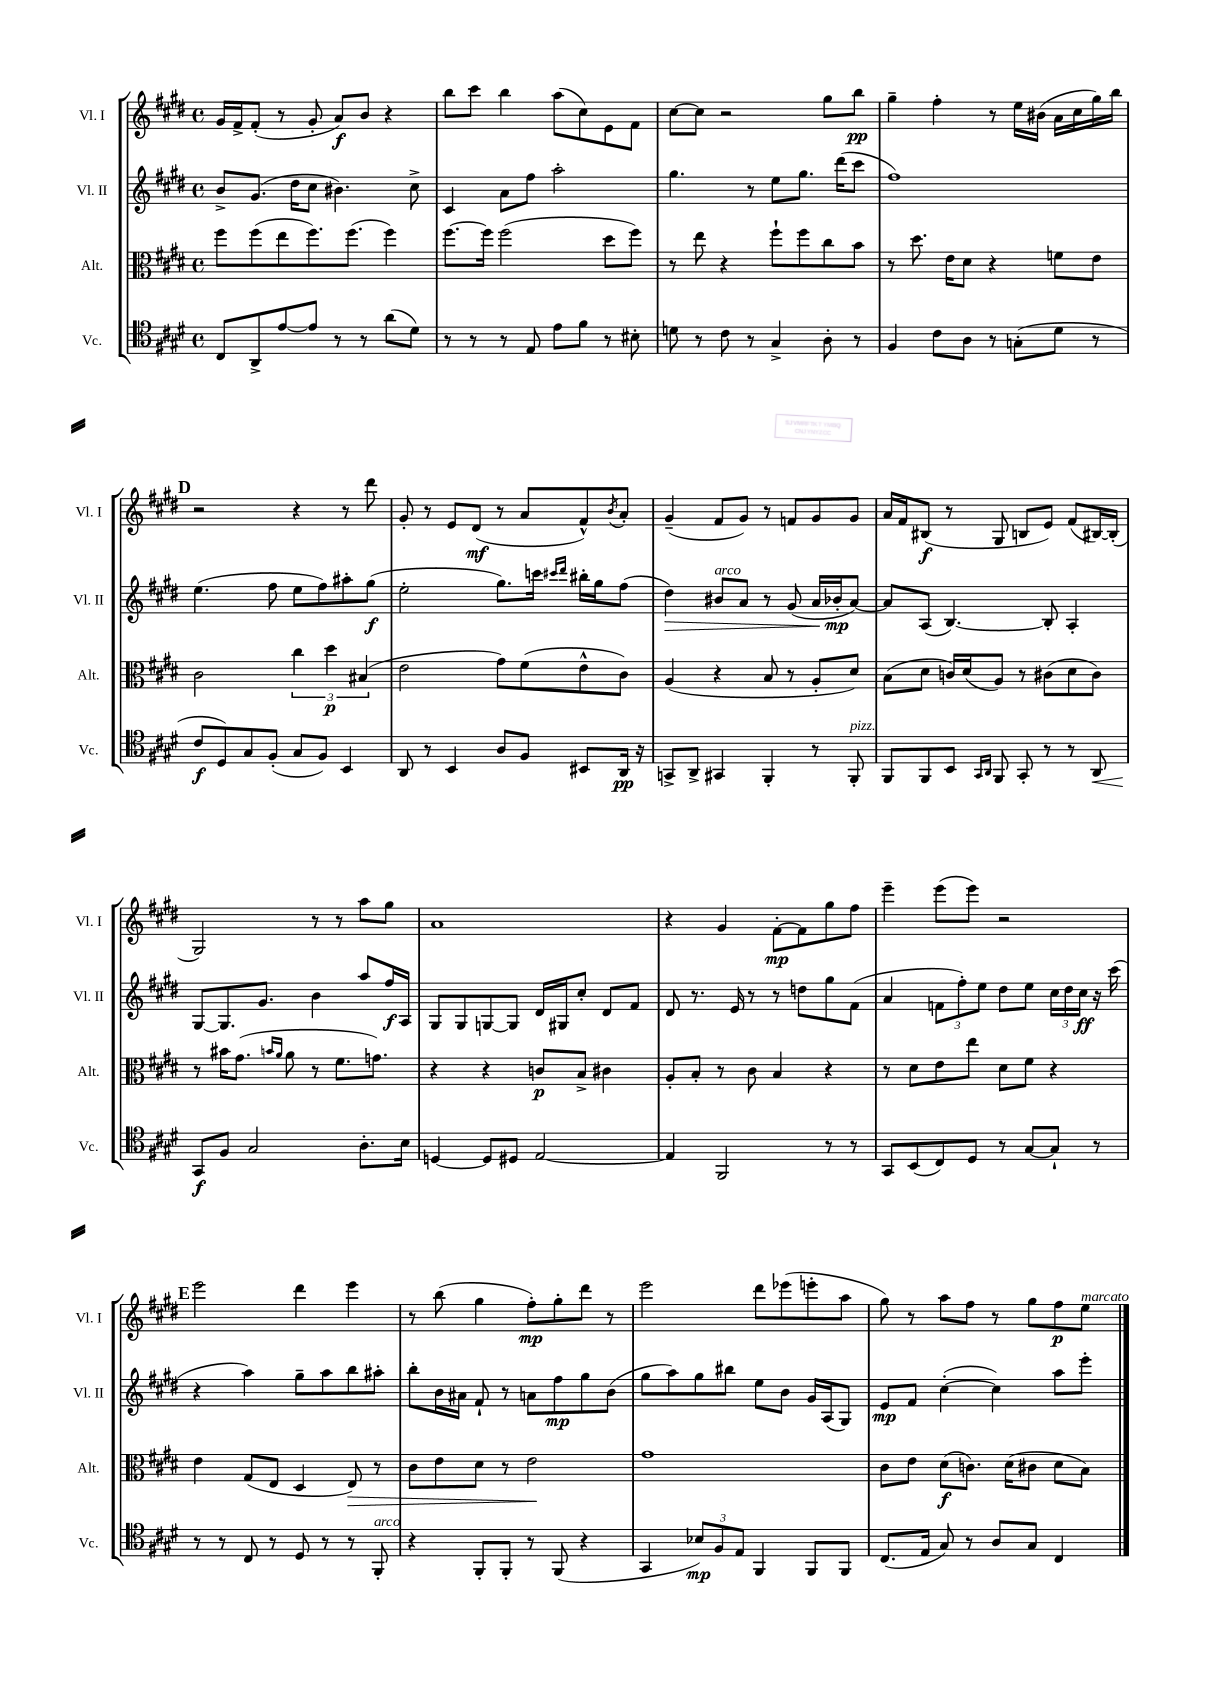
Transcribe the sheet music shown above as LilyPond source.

<<
\new StaffGroup <<
\new Staff = "s0" \with { instrumentName = "Vl. I" shortInstrumentName = "Vl. I" } {
    \clef treble \key e \major \defaultTimeSignature \time 4/4
    gis'16 fis'16-> fis'8-.( r8 gis'8-. a'8\f) b'8 r4 |
    b''8 cis'''8 b''4 a''8( cis''8) e'8 fis'8 |
    cis''8~ cis''8 r2 gis''8 b''8\pp |
    gis''4-- fis''4-. r8 e''16 bis'16( a'16 cis''16 gis''16) b''16 |
    \mark \markup { \bold "D" } r2 r4 r8 dis'''8 |
    gis'8-. r8 e'8 dis'8\mf( r8 a'8 fis'8-^) \acciaccatura { b'8 } a'8-. |
    gis'4--( fis'8 gis'8) r8 f'8 gis'8 gis'8 |
    a'16 fis'16 bis8\f( r8 gis8 b8 e'8) fis'8( bis16~) bis16-.( |
    gis2) r8 r8 a''8 gis''8 |
    a'1 |
    r4 gis'4 fis'8~-.\mp fis'8 gis''8 fis''8 |
    e'''4-- e'''8( e'''8) r2 |
    \mark \markup { \bold "E" } e'''2 dis'''4 e'''4 |
    r8 b''8( gis''4 fis''8-.\mp) gis''8-. dis'''8 r8 |
    e'''2 dis'''8 ees'''8( e'''8-. a''8 |
    gis''8) r8 a''8 fis''8 r8 gis''8 fis''8\p e''8^\markup { \italic "marcato" } \bar "|." |
}
\new Staff = "s1" \with { instrumentName = "Vl. II" shortInstrumentName = "Vl. II" } {
    \clef treble \key e \major \defaultTimeSignature \time 4/4
    b'8-> gis'8.( dis''16 cis''8 bis'4.) cis''8-> |
    cis'4 a'8 fis''8 a''2-. |
    gis''4. r8 e''8 gis''8. dis'''16( cis'''8 |
    fis''1) |
    \mark \markup { \bold "D" } e''4.( fis''8 e''8 fis''8) ais''8-. gis''8\f( |
    e''2-. gis''8.) c'''16 \grace { cis'''16 dis'''16 } bis''16-. gis''16 fis''8( |
    dis''4\>) bis'8^\markup { \italic "arco" } a'8 r8 gis'8( a'16 bes'16-.\mp\! a'8~) |
    a'8 a8( b4.~) b8-. a4-. |
    gis8~ gis8. gis'8. b'4 a''8 fis''16\f a16 |
    gis8 gis8 g8~ g8 dis'16 gis16 cis''8-. dis'8 fis'8 |
    dis'8 r8. e'16 r8 r8 d''8 gis''8 fis'8( |
    a'4 \tuplet 3/2 { f'8 fis''8-.) e''8 } dis''8 e''8 \tuplet 3/2 { cis''16 dis''16 cis''16\ff } r16 cis'''16( |
    \mark \markup { \bold "E" } r4 a''4) gis''8-- a''8 b''8 ais''8-. |
    b''8-. b'16 ais'16 fis'8-! r8 a'8 fis''8\mp gis''8 b'8( |
    gis''8 a''8) gis''8 bis''8 e''8 b'8 gis'16 a16( gis8) |
    e'8\mp fis'8 cis''4~-.( cis''4) a''8 e'''8-. \bar "|." |
}
\new Staff = "s2" \with { instrumentName = "Alt." shortInstrumentName = "Alt." } {
    \clef alto \key e \major \defaultTimeSignature \time 4/4
    fis''8 fis''8( e''8 fis''8.) fis''8.( fis''4) |
    fis''8.~ fis''16 fis''2( dis''8 fis''8) |
    r8 e''8 r4 fis''8-! fis''8 cis''8 b'8 |
    r8 dis''8. e'16 dis'8 r4 f'8 e'8 |
    \mark \markup { \bold "D" } cis'2 \tuplet 3/2 { cis''4 dis''4\p bis4( } |
    e'2 gis'8) fis'8( e'8-^ cis'8) |
    a4( r4 b8 r8 a8-. dis'8) |
    b8( dis'8 c'16) dis'16( a8) r8 cis'8( dis'8 cis'8) |
    r8 bis'16 gis'8.( \grace { b'16 a'16 } a'8 r8 fis'8. g'8.) |
    r4 r4 c'8\p b8-> cis'4 |
    a8-. b8-. r8 cis'8 b4 r4 |
    r8 dis'8 e'8 e''8 dis'8 fis'8 r4 |
    \mark \markup { \bold "E" } e'4 gis8( e8 dis4 e8\>) r8 |
    cis'8 e'8 dis'8 r8 e'2\! |
    gis'1 |
    cis'8 e'8 dis'8\f( c'8.) dis'16( cis'8 dis'8 b8) \bar "|." |
}
\new Staff = "s3" \with { instrumentName = "Vc." shortInstrumentName = "Vc." } {
    \clef tenor \key e \major \defaultTimeSignature \time 4/4
    cis8 a,8-> e'8~ e'8 r8 r8 a'8( dis'8) |
    r8 r8 r8 e8 e'8 fis'8 r8 bis8-. |
    d'8 r8 cis'8 r8 gis4-> a8-. r8 |
    fis4 cis'8 a8 r8 g8-.( dis'8 r8 |
    \mark \markup { \bold "D" } cis'8\f dis8) gis8 fis8-.( gis8 fis8) b,4 |
    a,8 r8 b,4 a8 fis8 bis,8 a,16\pp r16 |
    g,8-> a,8-> gis,4 fis,4-. r8 fis,8-.^\markup { \italic "pizz." } |
    fis,8 fis,8 b,8 \grace { gis,16 a,16 } fis,8 gis,8-. r8 r8 a,8\< |
    gis,8\f\! fis8 gis2 a8.-. b16 |
    d4~ d8 dis8 e2~ |
    e4 fis,2 r8 r8 |
    gis,8 b,8( cis8) dis8 r8 gis8~ gis8-! r8 |
    \mark \markup { \bold "E" } r8 r8 cis8 r8 dis8 r8 r8 fis,8-.^\markup { \italic "arco" } |
    r4 fis,8-. fis,8-. r8 fis,8( r4 |
    gis,4 \tuplet 3/2 { bes8\mp) fis8 e8 } fis,4 fis,8 fis,8 |
    cis8.( e16 gis8) r8 a8 gis8 cis4 \bar "|." |
}
>>
>>
\layout { \context { \Score \remove "Bar_number_engraver" } }
